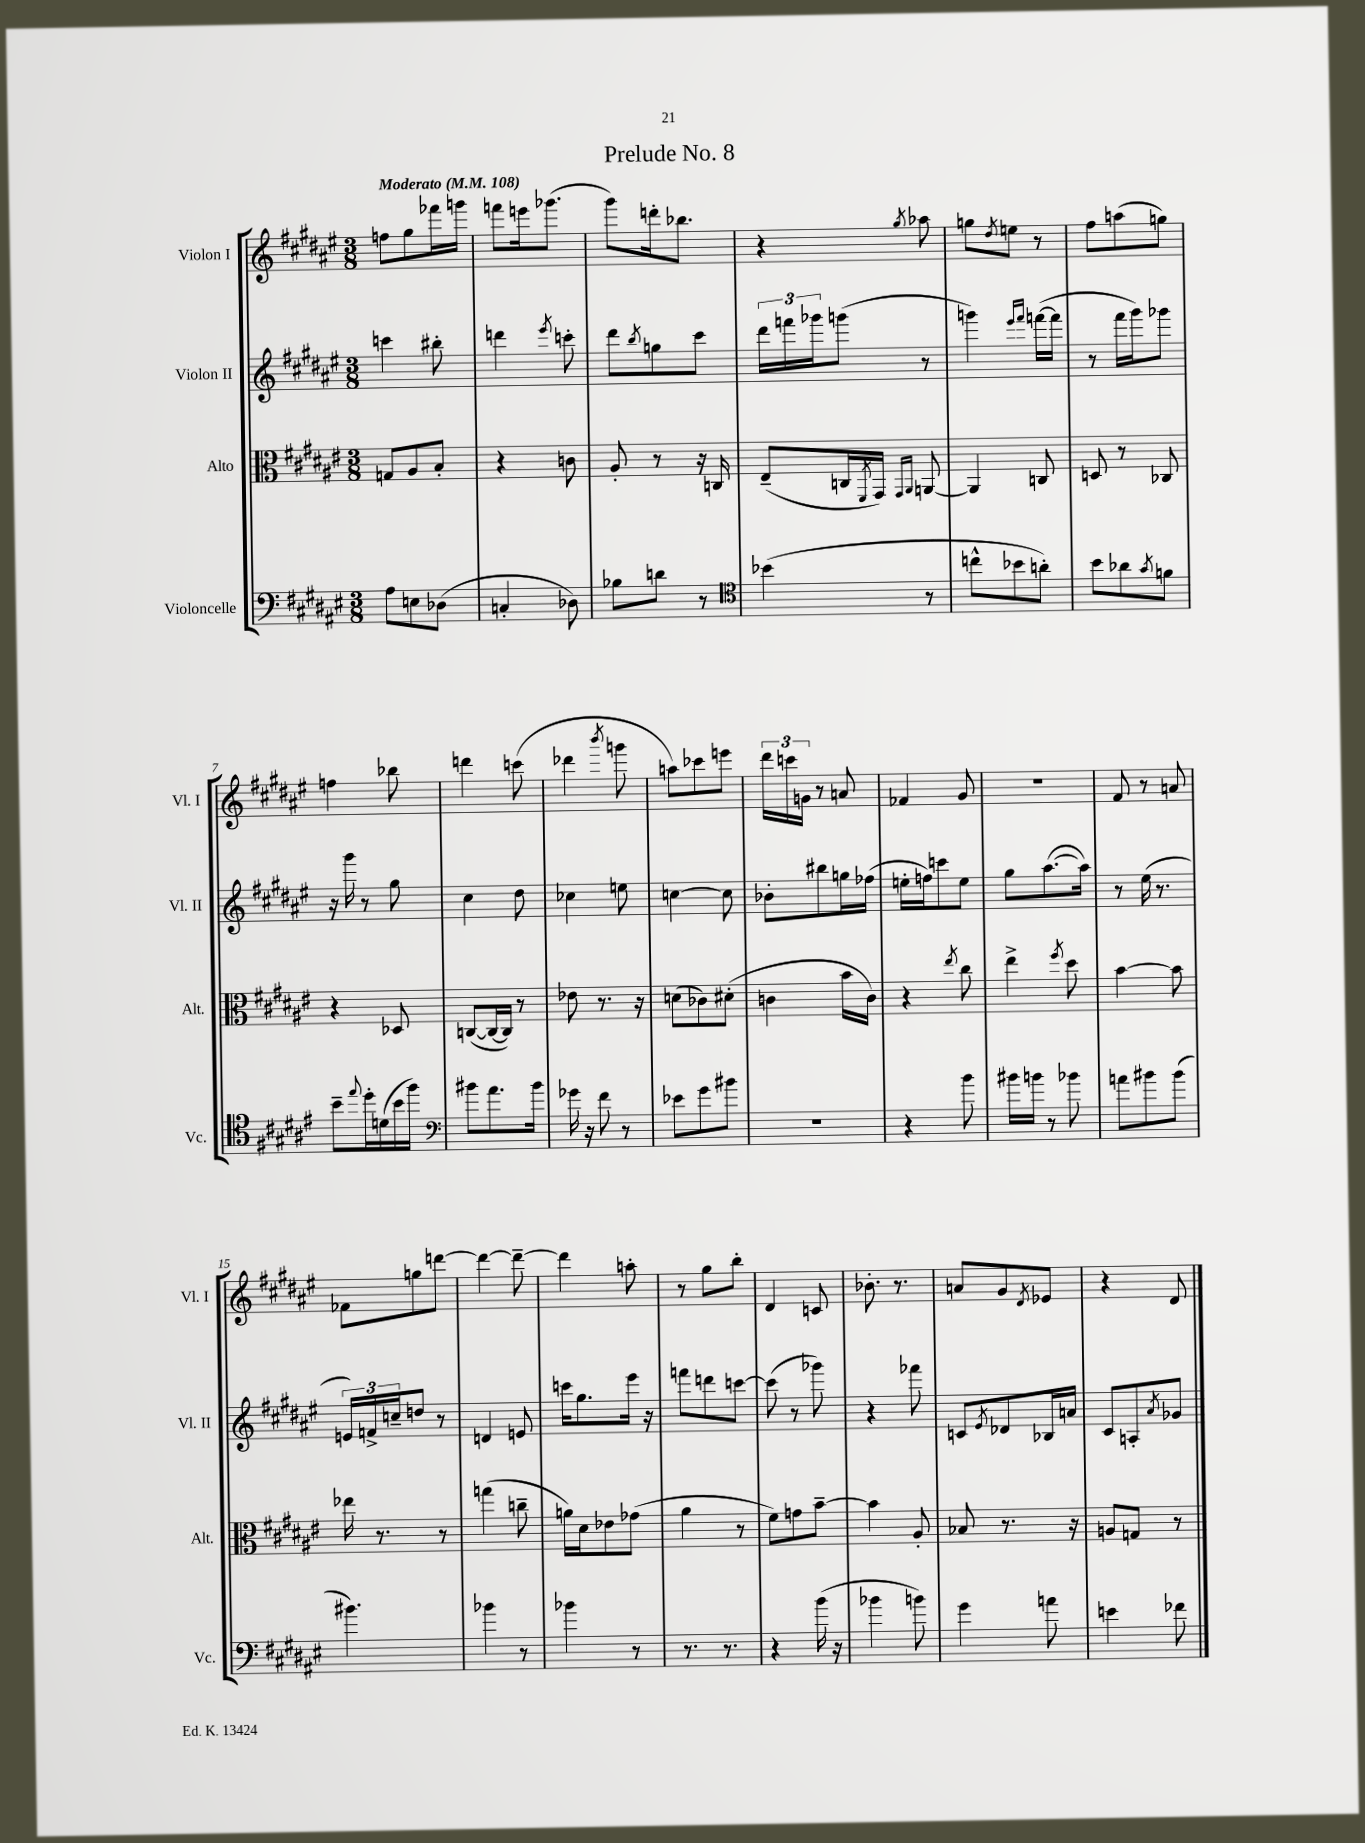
\header { title = "Prelude No. 8" }
<<
\new StaffGroup <<
\new Staff = "s0" \with { instrumentName = "Violon I" shortInstrumentName = "Vl. I" } {
    \clef treble \key fis \major \numericTimeSignature \time 3/8 \tempo "Moderato" 4 = 108
    f''8 gis''8 fes'''16 g'''16 |
    f'''8 e'''16 ges'''8.( |
    gis'''8) d'''16-. bes''8. |
    r4 \acciaccatura { gis''8 } aes''8 |
    g''8 \acciaccatura { dis''8 } e''8 r8 |
    fis''8 a''8( g''8) |
    f''4 bes''8 |
    d'''4 c'''8( |
    des'''4 \acciaccatura { b'''8 } g'''8 |
    a''8) ces'''8 e'''8 |
    \tuplet 3/2 { dis'''16 c'''16 g'16 } r8 a'8 |
    fes'4 gis'8 |
    R4. |
    fis'8 r8 a'8 |
    fes'8 g''8 d'''8~ |
    d'''4~ d'''8~-- |
    d'''4 a''8-. |
    r8 gis''8 b''8-. |
    dis'4 c'8 |
    bes'8.-. r8. |
    a'8 gis'8 \acciaccatura { dis'8 } ees'8 |
    r4 dis'8 \bar "|." |
}
\new Staff = "s1" \with { instrumentName = "Violon II" shortInstrumentName = "Vl. II" } {
    \clef treble \key fis \major \numericTimeSignature \time 3/8
    c'''4 bis''8-. |
    d'''4 \acciaccatura { eis'''8 } c'''8-. |
    dis'''8 \acciaccatura { b''8 } g''8 cis'''8 |
    \tuplet 3/2 { dis'''16 f'''16 ges'''16 } g'''8( r8 |
    g'''4) \grace { eis'''16 fis'''16 } f'''16~( f'''16 |
    r8 fis'''16 gis'''16) ges'''8 |
    r16 gis'''16 r8 gis''8 |
    cis''4 dis''8 |
    ces''4 e''8 |
    c''4~ c''8 |
    bes'8-. bis''8 g''16 fes''16( |
    e''16-. f''16) c'''8 e''8 |
    gis''8 ais''8.~( ais''16) |
    r8 eis''16( r8. |
    \tuplet 3/2 { e'16) f'16-> c''16-- } d''8 r8 |
    d'4 e'8 |
    c'''16 gis''8. eis'''16 r16 |
    f'''8 d'''8 c'''8~ |
    c'''8( r8 ges'''8) |
    r4 fes'''8 |
    c'8 \acciaccatura { eis'8 } des'8 bes16 a'16 |
    cis'8 a8-. \acciaccatura { ais'8 } ges'8 \bar "|." |
}
\new Staff = "s2" \with { instrumentName = "Alto" shortInstrumentName = "Alt." } {
    \clef alto \key fis \major \numericTimeSignature \time 3/8
    g8 ais8 b8-. |
    r4 c'8 |
    ais8-. r8 r16 c16 |
    eis8--( c16 \acciaccatura { fis,8 } gis,16) \grace { gis,16 ais,16 } a,8~ |
    a,4 c8 |
    d8 r8 ces8 |
    r4 des8 |
    c8~( c16~ c16) r8 |
    ees'8 r8. r16 |
    d'8( ces'8) dis'8-.( |
    c'4 b'16 c'16) |
    r4 \acciaccatura { eis''8 } cis''8 |
    eis''4-> \acciaccatura { fis''8 } dis''8 |
    b'4~ b'8 |
    ees''16 r8. r8 |
    g''4( c''8-- |
    a'16) dis'16 ees'8 ges'8( |
    ais'4 r8 |
    fis'8) g'8 b'8~-- |
    b'4 ais8-. |
    bes8 r8. r16 |
    a8 g8 r8 \bar "|." |
}
\new Staff = "s3" \with { instrumentName = "Violoncelle" shortInstrumentName = "Vc." } {
    \clef bass \key fis \major \numericTimeSignature \time 3/8
    ais8 e8 des8( |
    c4-. des8) |
    bes8 d'8 r8 |
    \clef tenor bes'4( r8 |
    c''8-^ bes'8 a'8-.) |
    b'8 aes'8 \acciaccatura { gis'8 } f'8 |
    b'8-- \appoggiatura { eis''8 } dis''16-. d'16( b'16 fis''16) |
    \clef bass bis'8 ais'8. bis'16 |
    ges'16 r16 fis'8 r8 |
    ees'8 gis'8 bis'8 |
    R4. |
    r4 b'8 |
    bis'16 b'16 r8 bes'8 |
    a'8 bis'8 bis'8( |
    bis'4.) |
    bes'4 r8 |
    bes'4 r8 |
    r8. r8. |
    r4 b'16( r16 |
    bes'4 b'8) |
    gis'4 a'8 |
    e'4 fes'8 \bar "|." |
}
>>
>>
